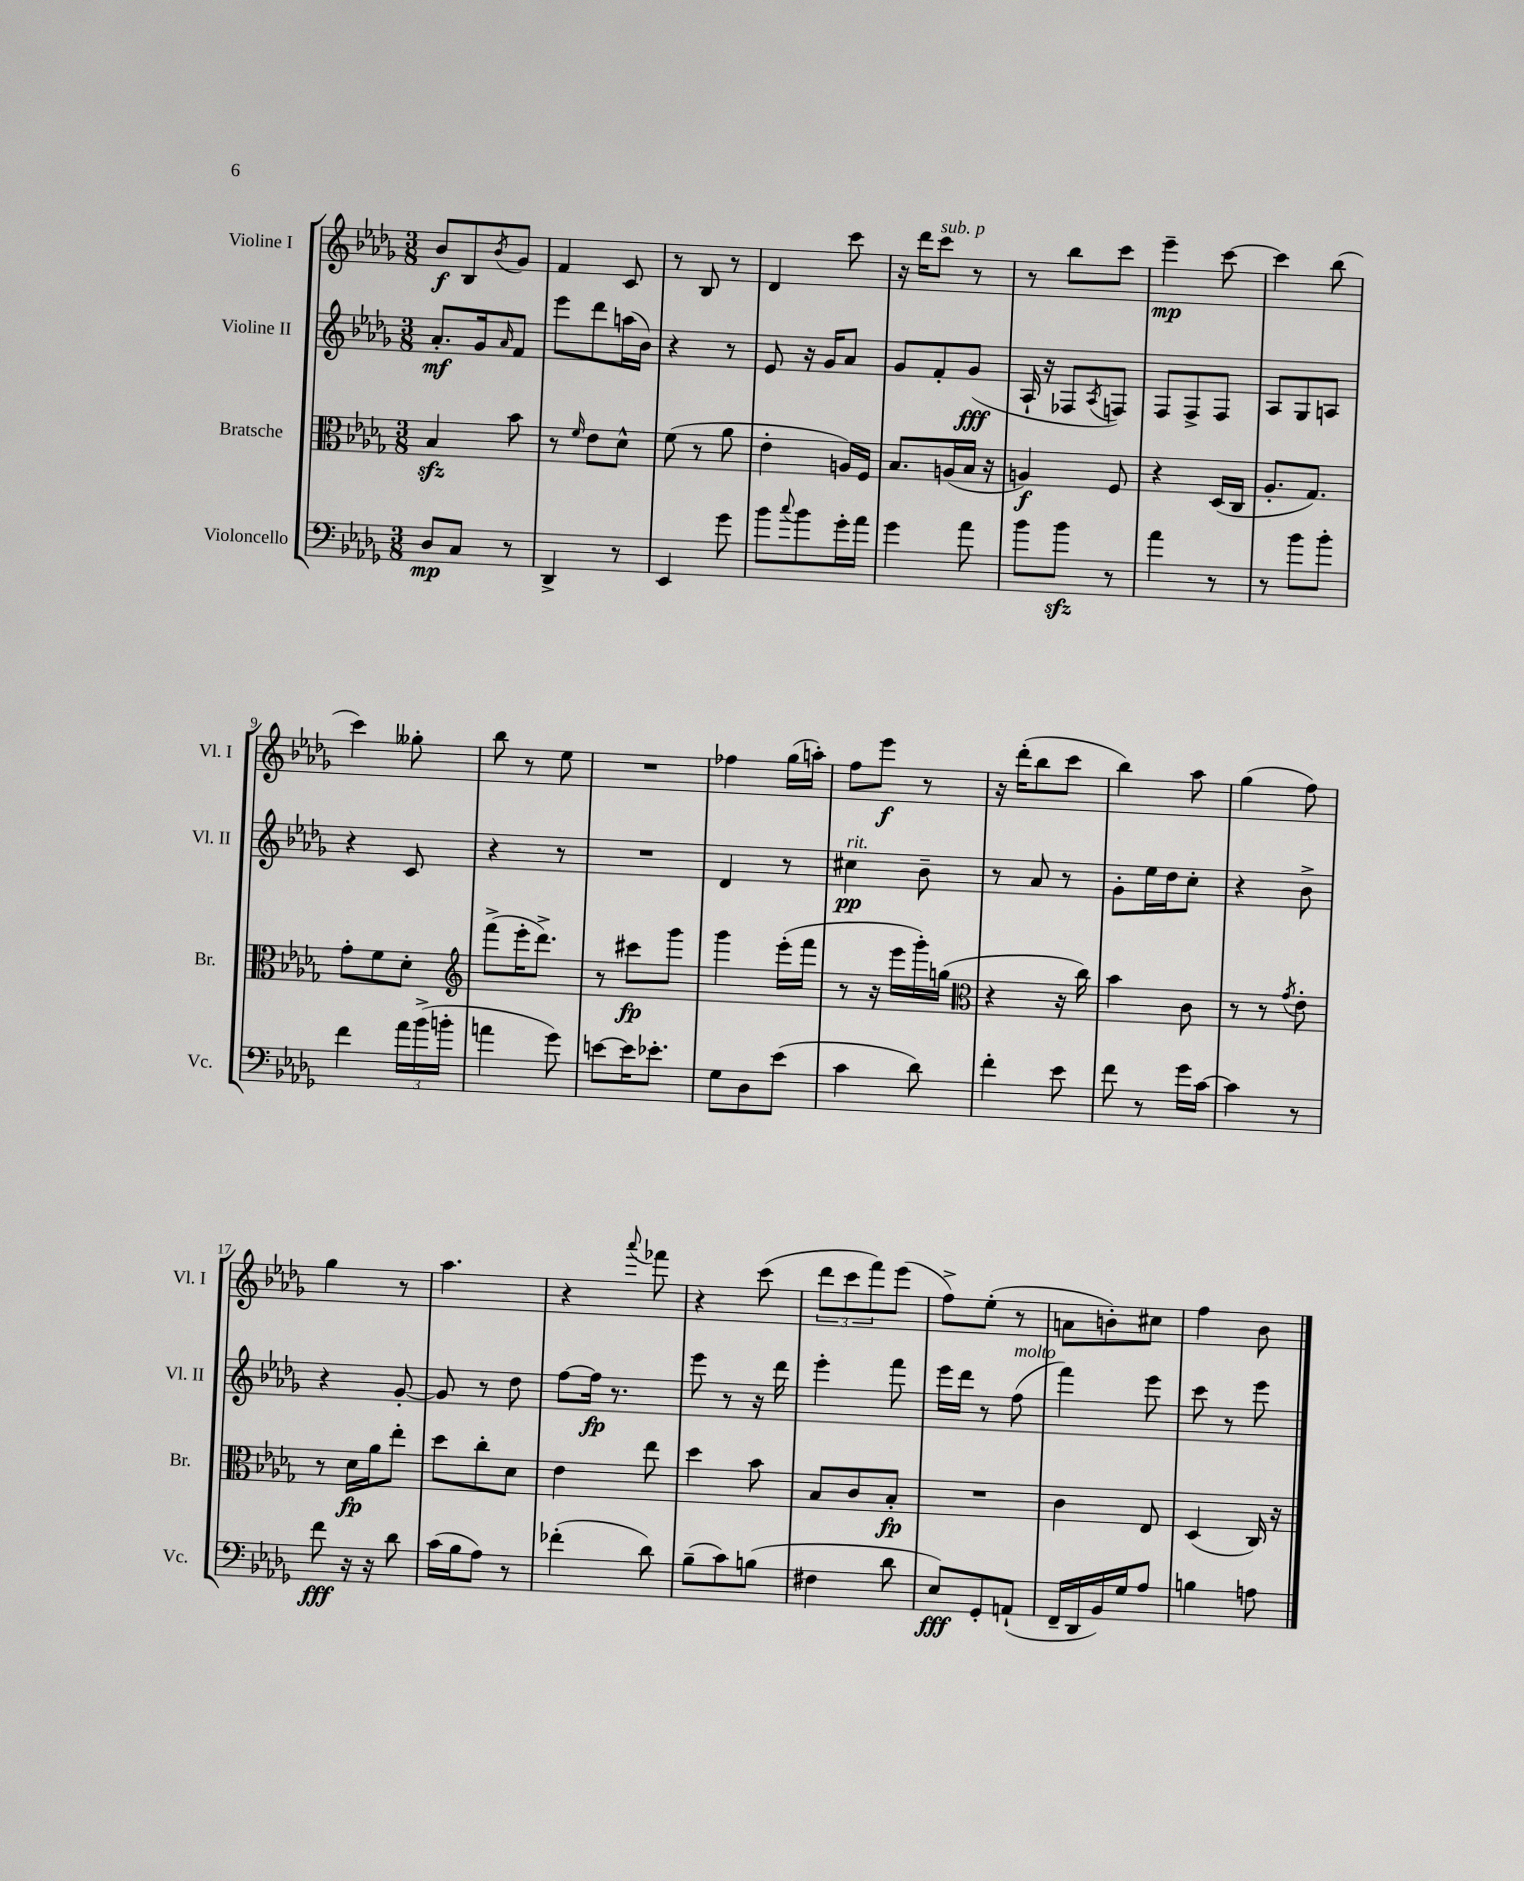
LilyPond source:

<<
\new StaffGroup <<
\new Staff = "s0" \with { instrumentName = "Violine I" shortInstrumentName = "Vl. I" } {
    \clef treble \key des \major \numericTimeSignature \time 3/8
    bes'8\f bes8 \acciaccatura { bes'8 } ges'8 |
    f'4 c'8 |
    r8 bes8 r8 |
    des'4 c'''8 |
    r16 des'''16 c'''8^\markup { \italic "sub. p" } r8 |
    r8 bes''8 c'''8 |
    ees'''4--\mp c'''8~ |
    c'''4 bes''8( |
    c'''4) geses''8-. |
    bes''8 r8 ees''8 |
    R4. |
    fes''4 ges''16( a''16-.) |
    f''8 ees'''8\f r8 |
    r16 des'''16-.( bes''8 c'''8 |
    bes''4) aes''8 |
    ges''4( f''8) |
    ges''4 r8 |
    aes''4. |
    r4 \appoggiatura { aes'''8 } fes'''8 |
    r4 c'''8( |
    \tuplet 3/2 { des'''8 c'''8 f'''8) } ees'''8( |
    f''8->) ees''8-.( r8 |
    a'8 b'8-.) cis''8 |
    f''4 bes'8 \bar "|." |
}
\new Staff = "s1" \with { instrumentName = "Violine II" shortInstrumentName = "Vl. II" } {
    \clef treble \key des \major \numericTimeSignature \time 3/8
    aes'8.-.\mf ges'16 \grace { aes'16 } f'8 |
    ees'''8 des'''8 a''16( bes'16) |
    r4 r8 |
    ees'8 r16 ges'16 aes'8 |
    ges'8 f'8-. ges'8\fff( |
    aes16-! r16 fes8 \acciaccatura { aes8 } f8) |
    f8 f8-> f8 |
    aes8 ges8 a8 |
    r4 c'8 |
    r4 r8 |
    R4. |
    des'4 r8 |
    cis''4\pp^\markup { \italic "rit." } bes'8-- |
    r8 aes'8 r8 |
    ges'8-. ees''16 des''16 c''8-. |
    r4 bes'8-> |
    r4 ges'8~-. |
    ges'8 r8 des''8 |
    f''8~ f''16\fp r8. |
    ees'''8 r8 r16 des'''16 |
    ees'''4-. f'''8 |
    ees'''16 des'''16 r8 f''8^\markup { \italic "molto" }( |
    f'''4) ees'''8 |
    c'''8 r8 ees'''8 \bar "|." |
}
\new Staff = "s2" \with { instrumentName = "Bratsche" shortInstrumentName = "Br." } {
    \clef alto \key des \major \numericTimeSignature \time 3/8
    bes4\sfz bes'8 |
    r8 \grace { f'16 } ees'8 des'8-^ |
    f'8( r8 aes'8 |
    ees'4-. a16) f16 |
    bes8. a16( bes16 r16 |
    a4\f) f8 |
    r4 des16( c16 |
    aes8.-. ges8.) |
    ges'8-. f'8 des'8-. |
    \clef treble f'''8->( ees'''16-. des'''8.->) |
    r8 cis'''8\fp ges'''8 |
    ges'''4 ees'''16-.( f'''16 |
    r8 r16 ees'''16 ges'''16-.) g''16( |
    \clef alto r4 r16 c''16) |
    bes'4 c'8 |
    r8 r8 \acciaccatura { ges'8 } ees'8-. |
    r8 des'16\fp aes'16 ees''8-. |
    des''8 c''8-. des'8 |
    ees'4 ees''8 |
    des''4 bes'8 |
    bes8 c'8 bes8-.\fp |
    R4. |
    c'4 ees8 |
    des4( c16) r16 \bar "|." |
}
\new Staff = "s3" \with { instrumentName = "Violoncello" shortInstrumentName = "Vc." } {
    \clef bass \key des \major \numericTimeSignature \time 3/8
    des8\mp c8 r8 |
    des,4-> r8 |
    ees,4 ges'8 |
    bes'8 \appoggiatura { c''8 } bes'8 ges'16-. aes'16 |
    ges'4 aes'8 |
    bes'8 bes'8\sfz r8 |
    aes'4 r8 |
    r8 bes'8 bes'8-. |
    f'4 \tuplet 3/2 { aes'16 bes'16->( b'16-. } |
    a'4 ges'8) |
    e'8~ e'16 ees'8.-. |
    ges8 des8 ees'8( |
    c'4 des'8) |
    f'4-. ees'8 |
    f'8 r8 ges'16 c'16~ |
    c'4 r8 |
    f'8\fff r16 r16 des'8 |
    c'16( bes16 aes8) r8 |
    fes'4-.( des'8) |
    bes8--( c'8) b8( |
    fis4 des'8 |
    ees8\fff) ges,8-. a,8-!( |
    f,16-- des,16 bes,16) ges16 aes8 |
    b4 a8 \bar "|." |
}
>>
>>
